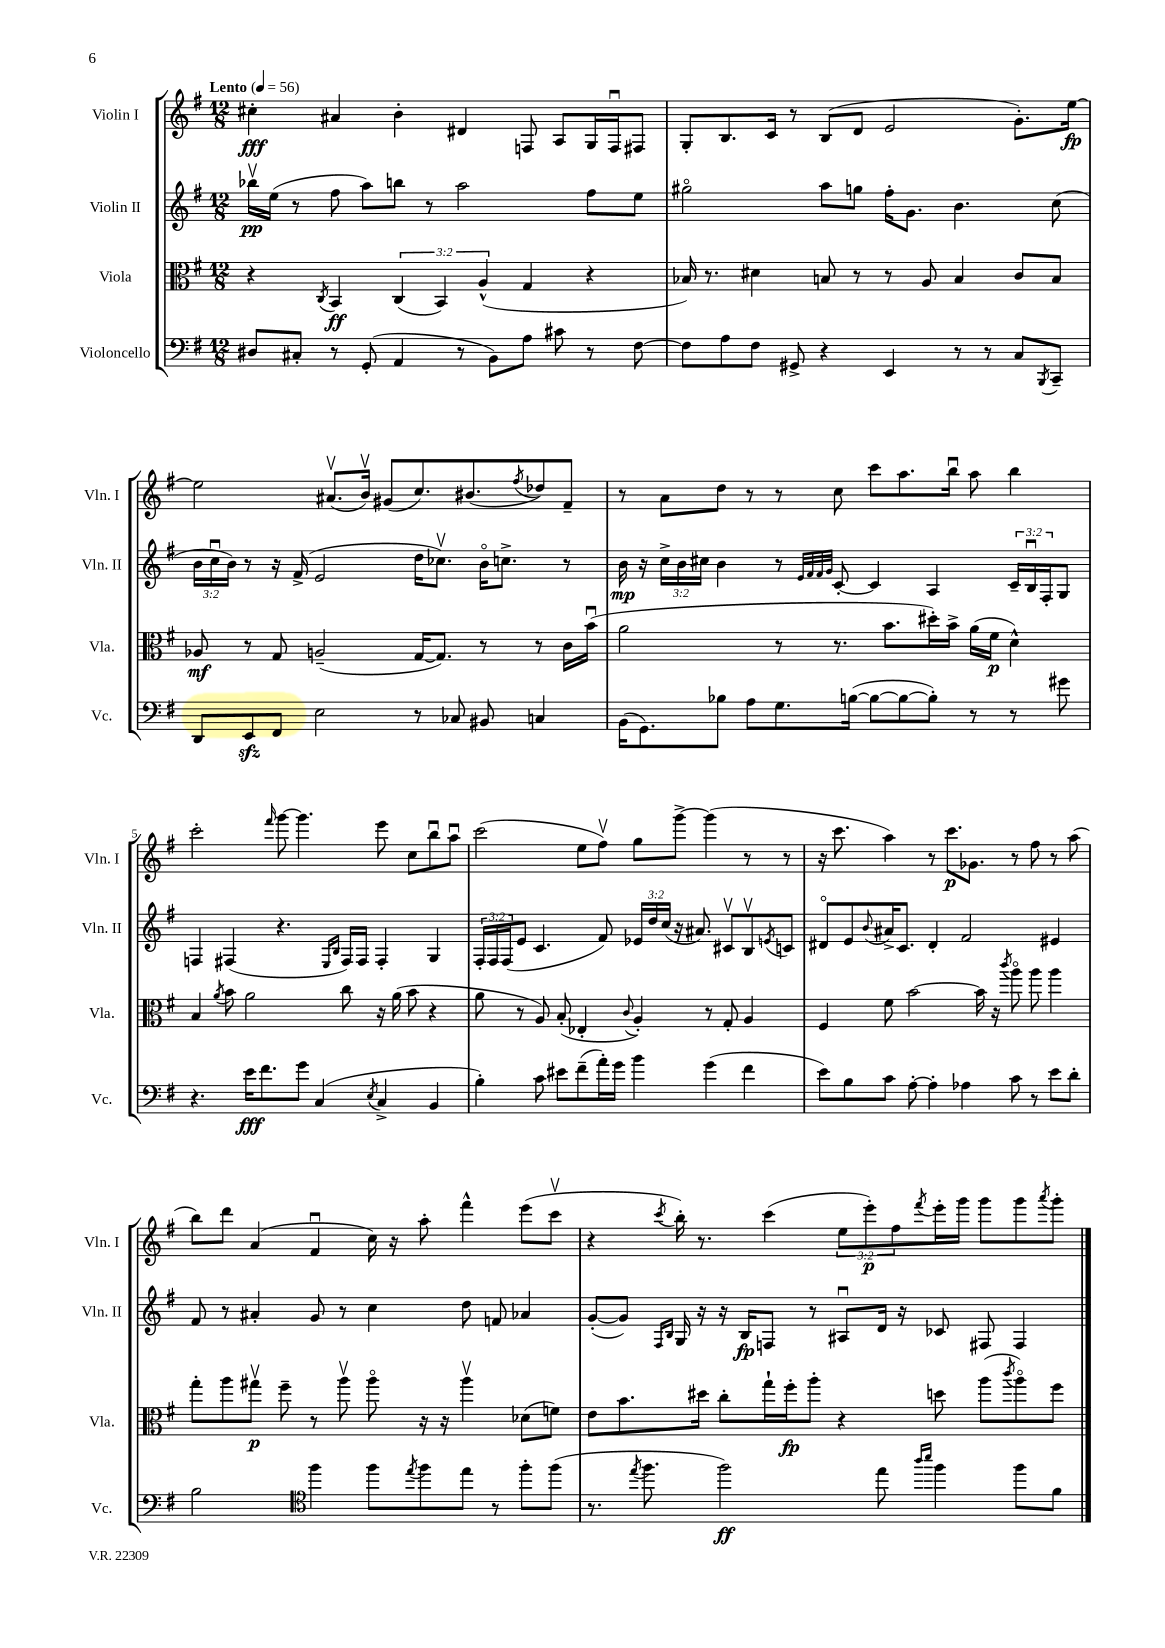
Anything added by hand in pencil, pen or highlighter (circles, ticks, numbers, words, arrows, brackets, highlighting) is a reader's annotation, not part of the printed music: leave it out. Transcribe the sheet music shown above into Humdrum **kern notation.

**kern	**kern	**kern	**kern
*staff4	*staff3	*staff2	*staff1
*clefF4	*clefC3	*clefG2	*clefG2
*k[f#]	*k[f#]	*k[f#]	*k[f#]
*M12/8	*M12/8	*M12/8	*M12/8
*MM56	*MM56	*MM56	*MM56
8D#	4r	16bb-v	4cc#'
.	.	(16ee	.
8C#'	.	8r	.
.	8qC	.	.
8r	4BB	8ff#	4a#
(8GG'	.	8aa)	.
4AA	(6C	8bb	4b'
.	.	8r	.
.	6BB)	.	.
8r	.	2aa	4d#
.	(6A^^	.	.
8BB)	.	.	.
8A	4G	.	8F
8c#	.	.	8A
8r	4r	8ff#	16G
.	.	.	16Fu
[8F#	.	8ee	8F#
=	=	=	=
8F#]	16B-)	2gg#o	8G'
.	8.r	.	.
8A	.	.	8.B
8F#	4d#	.	.
.	.	.	16c
8GG#^	.	.	8r
4r	8B	8aa	(8B
.	8r	8gg	8d
4EE	8r	16ff#'	2e
.	.	8.g	.
.	8A	.	.
8r	4B	4.b	.
8r	.	.	.
8C	8c	.	8.g')
8qBBB	.	.	.
8CC~	8B	(8cc	.
.	.	.	[16ee
=	=	=	=
8DD	8A-	24b	2ee]
.	.	24ccu	.
.	.	24b)	.
8EE	8r	8r	.
8FF#	8G	16r	.
.	.	(16f#^	.
2E	(2A~	2e	.
.	.	.	(8.a#v
.	.	.	16bv)
.	.	.	(8g#
8r	[16G	16dd	8.cc)
.	8.G])	8.cc-v)	.
8C-	.	.	.
.	.	.	(8.b#
8BB#	8r	16bo	.
.	.	8.cc^	.
.	.	.	8qff#
4C	8r	.	8dd-)
.	16c	8r	8f#~
.	(16bu	.	.
=	=	=	=
(16BB	2a	16b	8r
8.GG)	.	16r	.
.	.	24cc^	8a
.	.	24b	.
.	.	24cc#	.
8B-	.	4b	8dd
8A	.	.	8r
8.G	8r	8r	8r
.	.	32qqe	.
.	.	32qqf#	.
.	.	32qqf#	.
.	.	32qqg	.
.	8.r	[8c'	8cc
([16B	.	.	.
8B_	.	4c]	8ccc
.	8.b	.	.
8B_	.	.	8.aa
8B'])	16dd#')	4A	.
.	16b^	.	16bbu
8r	(16a	.	8aa
.	16f#	.	.
8r	4d^^)	24c~	4bb
.	.	24Bu	.
.	.	24F#'	.
8g#	.	8G	.
=	=	=	=
4.r	4B	4F	2ccc'
.	8qa	.	.
.	8b	(4F#	.
16e	2a	.	.
8.f#	.	.	.
.	.	.	16qqfff#
.	.	4.r	[8ggg
8g	.	.	4.ggg]
(4C	.	.	.
.	.	16qqE	.
.	.	16qqB	.
.	8cc	16F#)	.
.	.	16F#	.
8qE	.	.	.
4C^	16r	4F#'	8eee
.	(16a	.	.
.	8b	.	8cc
4BB	4r	4G	8bbu
.	.	.	8aau
=	=	=	=
4B')	8a	24F#'	(2ccc
.	.	24F#	.
.	.	(24F#	.
.	8r	8e	.
8c	8A)	4.c	.
8e#	(8B'	.	.
(8f#~	4E-'	.	8ee
16a')	.	8f#)	8ff#v)
16g	.	.	.
.	8qqc	.	.
4b	4A')	24e-	8gg
.	.	24dd	.
.	.	(24cc	.
.	.	16r	[8ggg^
.	.	8.a#)	.
(4g	8r	.	(4ggg]
.	8G'	8c#v	.
4f#	4A	8Bv	8r
.	.	8qe	.
.	.	8c	8r
=	=	=	=
8e)	4F#	8d#o	16r
.	.	.	8.ccc
8B	.	8e	.
.	.	8qqb	.
8c	8f#	16a#^	4aa)
.	.	8.c	.
[8A'	[2b	.	.
4A']	.	4d#'	8r
.	.	.	8.ccc
4A-	.	2f#	.
.	.	.	8.g-
.	16b]	.	.
.	16r	.	.
.	8qccc	.	.
8c	8aao	.	8r
8r	8aa	.	8ff#
8e	4aa	4e#	8r
8d'	.	.	(8aa
=	=	=	=
2B	8gg'	8f#	8bb)
.	8aa	8r	8ddd
.	8gg#v	4a#'	(4a
.	8ff#~	.	.
*clefC4	*	*	*
4ff#	8r	8g	4f#u
.	8aav	8r	.
8ff#	8aao	4cc	16cc)
.	.	.	16r
8qee	.	.	.
8ff#	16r	.	8aa'
.	16r	.	.
8ee	4aav	8dd	4fff#^^
8r	.	8f	.
8ff#'	(8d-	4a-	(8eee
(8ff#	8f)	.	8cccv
=	=	=	=
8.r	8e	([8g'	4r
.	8.b	8g])	.
8qee	.	.	.
8.ff#	.	.	.
.	.	16qqF#	.
.	.	16qqB	8qccc
.	.	16G	16bb')
.	16dd#	16r	8.r
2ff#)	8cc'	16r	.
.	.	16B	.
.	16gg`	8F	(4ccc
.	16ff#'	.	.
.	8aa'	8r	.
.	4r	8A#u	12ee
.	.	.	12eee')
8ee	.	16d	.
.	.	.	12ff#
.	.	16r	.
16qqaa	.	.	.
16qqbb	.	.	8qfff#
4ff#	8dd	8c-	16eee'
.	.	.	16ggg
.	(8aa	8F#	8ggg
.	8qccc	.	.
8ff#	8aao)	4F#	8ggg
.	.	.	8qaaa
8f#	8ff#	.	8ggg'
==	==	==	==
*-	*-	*-	*-
